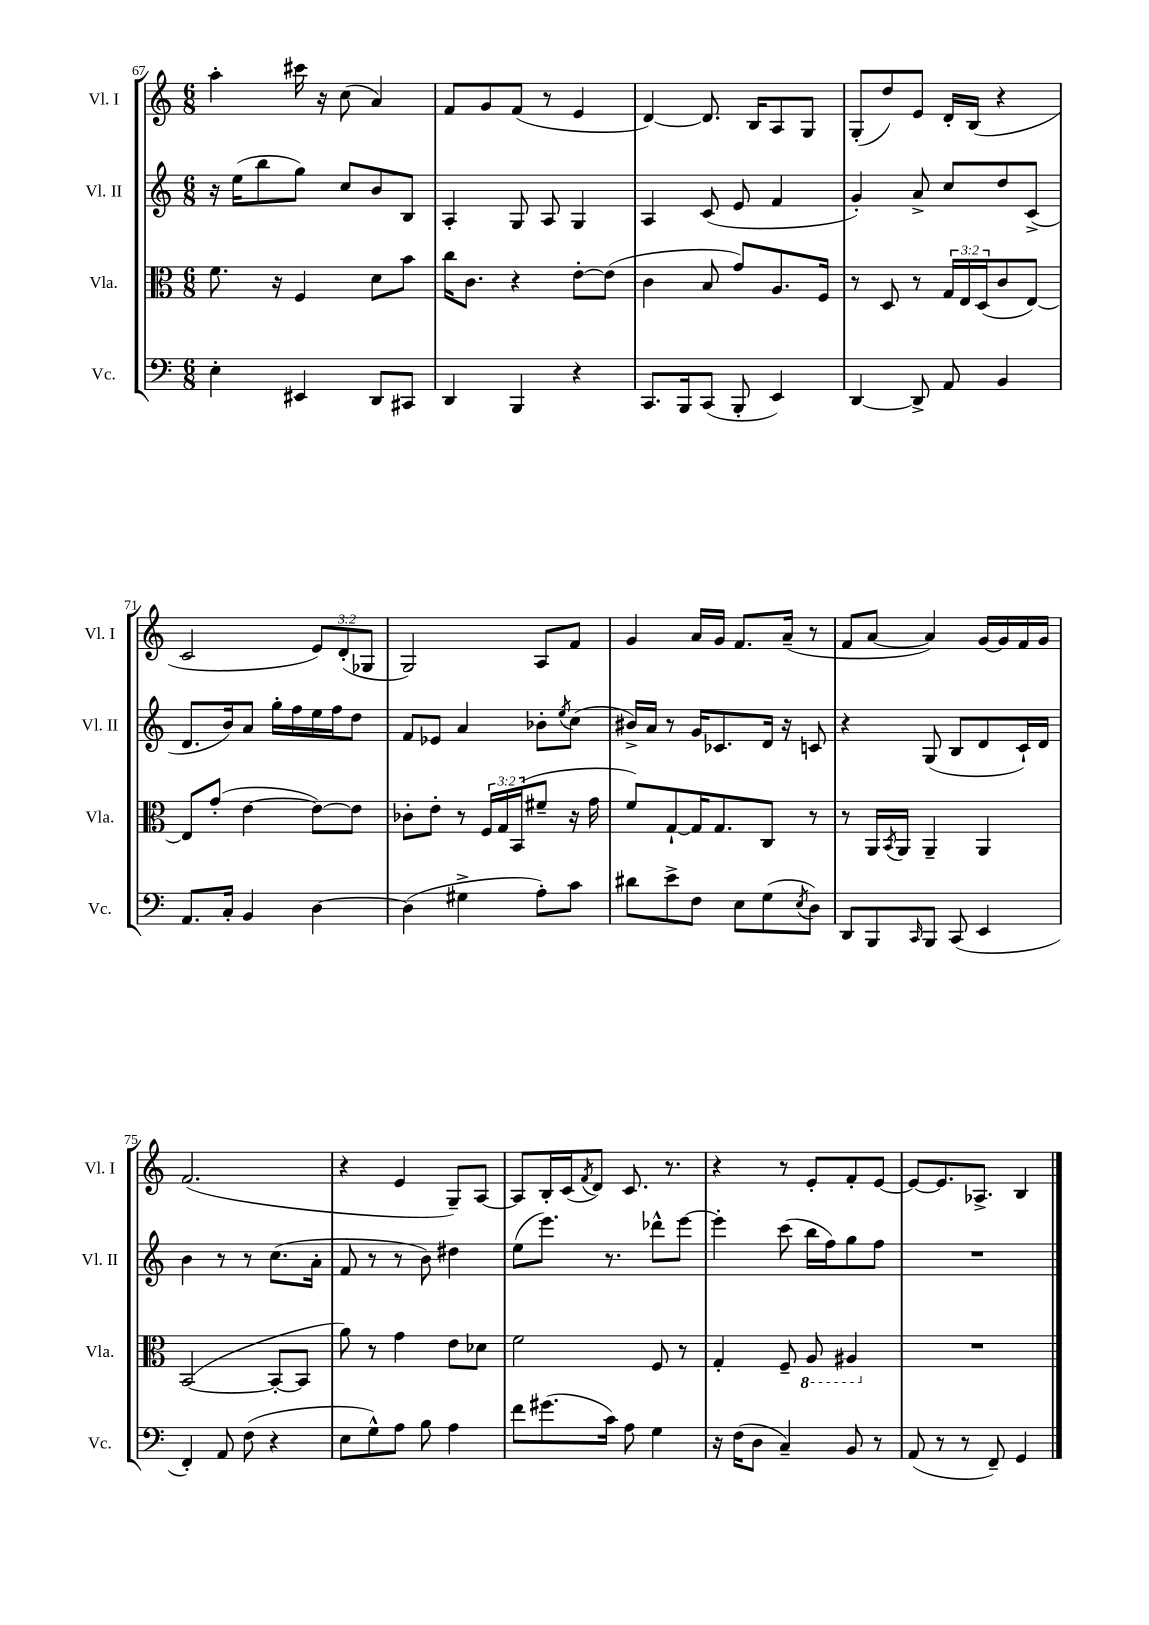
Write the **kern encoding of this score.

**kern	**kern	**kern	**kern
*part4	*part3	*part2	*part1
*staff4	*staff3	*staff2	*staff1
*I"Vc.	*I"Vla.	*I"Vl. II	*I"Vl. I
*I'Vc.	*I'Vla.	*I'Vl. II	*I'Vl. I
*clefF4	*clefC3	*clefG2	*clefG2
*k[]	*k[]	*k[]	*k[]
*M6/8	*M6/8	*M6/8	*M6/8
=67	=67	=67	=67
4E'\	8.f\	16r	4aa'\
.	.	(16ee\KL	.
.	.	8bb\	.
.	16r	.	.
4EE#X/	4F/	8gg\J)	16ccc#X\
.	.	.	16r
.	.	8cc/L	(8cc\
8DD/L	8d\L	8b/	4a/)
8CC#X/J	8b\J	8B/J	.
=68	=68	=68	=68
4DD/	16cc\KL	4A'/	8f/L
.	8.c\J	.	.
.	.	.	8g/
4BBB/	4r	8G/	(8f/J
.	.	8A/	8r
4r	[8e'\L	4G/	4e/
.	(8e\J]	.	.
=69	=69	=69	=69
8.CC/L	4c\	4A/	[4d/)
16BBB/k	.	.	.
(8CC/J	8B/	(8c/	8.d/]
8BBB'/	8g/L)	8e/	.
.	.	.	16B/KL
4EE/)	8.A/	4f/	8A/
.	.	.	8G/J
.	16F/Jk	.	.
=70	=70	=70	=70
[4DD/	8r	4g'/)	(8G'/L
.	8D/	.	8dd/)
8DD^/]	8r	8a^/	8e/J
8AA/	24G/LL	8cc/L	16d'/LL
.	24E/	.	.
.	.	.	(16B/JJ
.	(24D/J	.	.
4BB/	8c/	8dd/	4r
.	[8E/J)	(8c^/J	.
!!LO:LB:g=z
=71	=71	=71	=71
8.AA/L	8E/L]	8.d/L	2c/
.	(8g'/J	.	.
16C'/Jk	.	16b/k)	.
4BB/	[4e\	8a/J	.
.	.	16gg'\LL	.
.	.	16ff\	.
[4D\	8e\L_)	16ee\	12e/L)
.	.	16ff\J	.
.	.	.	(12d'/
.	8e\J]	8dd\J	.
.	.	.	12G-X/J
=72	=72	=72	=72
(4D\]	8c-X'\L	8f/L	2G/)
.	8e'\J	8e-X/J	.
4G#X^\	8r	4a/	.
.	24F/LL	.	.
.	24G/	.	.
.	(24BB/J	.	.
8A'\L)	8f#X~/J	8b-X'\L	8A/L
.	.	8qee/	.
8c\J	16r	(8cc\J	8f/J
.	16g\	.	.
=73	=73	=73	=73
8d#X\L	8f/L)	16b#X^/LL)	4g/
.	.	16a/JJ	.
8e^\	[8G`/	8r	.
8F\J	16G/K]	16g/KL	16a/LL
.	8.G/	8.c-X/	16g/JJ
8E\L	.	.	8.f/L
(8G\	8C/J	16d/Jk	.
.	.	16r	(16a~/Jk
8qE/	.	.	.
8D\J)	8r	8cn/	8r
=74	=74	=74	=74
8DD/L	8r	4r	8f/L
8BBB/	16AA/LL	.	[8a/J
.	8qBB/	.	.
.	16AA/JJ	.	.
16qqCC/	.	.	.
8BBB/J	4AA~/	(8G/	4a/])
(8CC/	.	8B/L	.
4EE/	4AA/	8d/	[16g/LL
.	.	.	16g/]
.	.	16c`/L)	16f/
.	.	16d/JJ	16g/JJ
!!LO:LB:g=z
=75	=75	=75	=75
4FF'/)	([2BB/	4b\	(2.f/
8AA/	.	8r	.
(8F\	.	8r	.
4r	8BB'/L_	(8.cc\L	.
.	8BB/J]	.	.
.	.	16a'\Jk	.
=76	=76	=76	=76
8E\L	8a\)	8f/	4r
8G^^\)	8r	8r	.
8A\J	4g\	8r	4e/
8B\	.	8b\)	.
4A\	8e\L	4dd#X\	8G~/L)
.	8d-X\J	.	[8A/J
=77	=77	=77	=77
8f\L	2f\	(8ee\L	8A/L]
(8.g#X\	.	8.eee\J)	16B'/L
.	.	.	(16c/J
.	.	.	8qf/
.	.	.	8d/J)
16c\Jk)	.	8.r	.
8A\	.	.	8.c/
4G\	8F/	8ddd-X^^\L	.
.	.	.	8.r
.	8r	[8eee\J	.
=78	=78	=78	=78
16r	4G'/	4eee'\]	4r
(16F\KL	.	.	.
8D\J	.	.	.
4C~/)	8F~/	(8ccc\	8r
*	*8ba	*	*
.	8AA/	16bb\LL	8e'/L
.	.	16ff\J)	.
8BB/	4AA#X/	8gg\	8f'/
8r	.	8ff\J	[8e/J
=79	=79	=79	=79
*	*X8ba	*	*
(8AA/	2.r	2.r	8e/L_
8r	.	.	8.e/]
8r	.	.	.
.	.	.	8.A-X^/J
8FF~/)	.	.	.
4GG/	.	.	4B/
==	==	==	==
*-	*-	*-	*-
